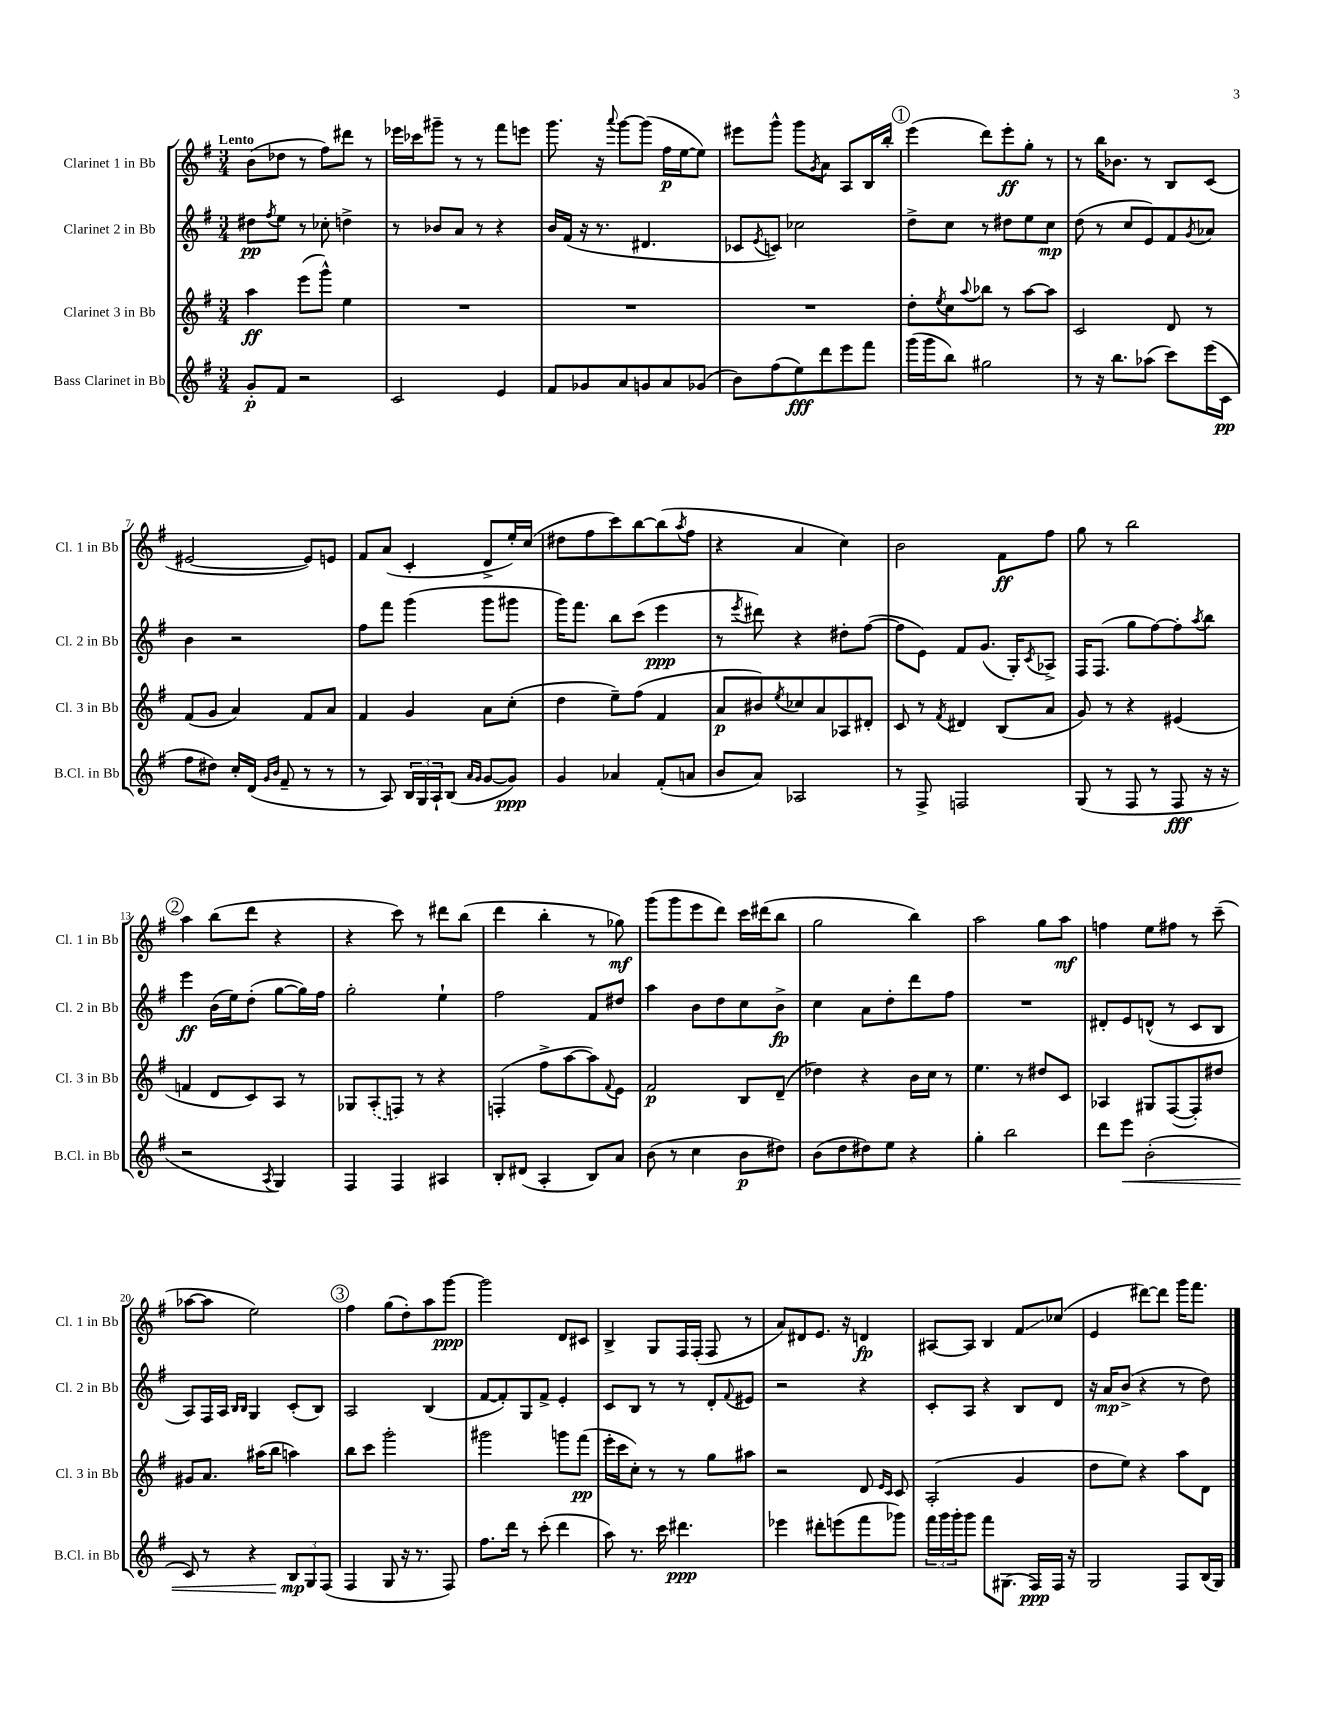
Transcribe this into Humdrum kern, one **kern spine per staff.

**kern	**kern	**kern	**kern
*staff4	*staff3	*staff2	*staff1
*clefG2	*clefG2	*clefG2	*clefG2
*k[f#]	*k[f#]	*k[f#]	*k[f#]
*M3/4	*M3/4	*M3/4	*M3/4
8g'/L	4aa\	8dd#\L	(8b\L
.	.	8qff#/	.
8f#/J	.	8ee\J	8dd-\J
2r	(8eee\L	8r	8r
.	8ggg^^\J)	8cc-'\	8ff#\L)
.	4ee\	4dd^\	8ddd#\J
.	.	.	8r
=	=	=	=
2c/	2.r	8r	16eee-\LL
.	.	.	16ccc-\J
.	.	8b-/L	8ggg#~\J
.	.	8a/J	8r
.	.	8r	8r
4e/	.	4r	8fff#\L
.	.	.	8eee\J
=	=	=	=
8f#/L	2.r	16b/LL	8.ggg\
.	.	(16f#/JJ	.
8g-/	.	16r	.
.	.	8.r	16r
.	.	.	8qqaaa/
8a/	.	.	[8ggg\L
8g/	.	4.d#/	(8ggg\]J
8a/	.	.	16ff#\LL
.	.	.	[16ee\J
(8g-/J	.	.	8ee\]J)
=	=	=	=
8b\L)	2.r	8c-/L	8eee#\L
.	.	8qe/	.
(8ff#\	.	8c/J)	8ggg^^\J
8ee\)	.	2cc-\	8ggg\L
.	.	.	8qg/
8ddd\	.	.	8a\J
8eee\	.	.	8A/L
8fff#\J	.	.	16B/L
.	.	.	16bb'/JJ
=	=	=	=
(16ggg\LL	8dd'\L	8dd^\L	(4eee\
16ggg\J	.	.	.
.	8qee/	.	.
8bb\J)	8cc\	8cc\J	.
.	8qqaa/	.	.
2gg#\	8bb-\J	8r	8ddd\L)
.	8r	8dd#\L	8eee'\
.	[8aa\L	8ee\	8gg'\J
.	8aa\]J	8cc\J	8r
=	=	=	=
8r	2c/	(8dd\	8r
16r	.	8r	16bb\LK
8.bb\L	.	.	8.b-\J
.	.	8cc/L	.
(8aa-\J	.	8e/)	8r
8ccc\L)	8d/	8f#/	8B/L
.	.	8qg/	.
(16eee\L	8r	8a-/J	(8c/J
16c\JJ	.	.	.
=	=	=	=
8ff#\L	(8f#/L	4b\	[2e#/
8dd#\J)	8g/J	.	.
16cc'/LL	4a/)	2r	.
(16d/JJ	.	.	.
16qqg/LL	.	.	.
16qqb/JJ	.	.	.
8f#~/	.	.	.
8r	8f#/L	.	8e#/]L)
8r	8a/J	.	8e/J
=	=	=	=
8r	4f#/	8ff#\L	8f#/L
8A/)	.	8fff#\J	(8a/J
24B/LL	4g/	(4ggg\	4c'/
24G/	.	.	.
24A`/J	.	.	.
(8B/J	.	.	.
16qqa/LL	.	.	.
16qqg/JJ	.	.	.
[8g/L	8a\L	8ggg\L	8d^/L
8g/]J)	(8cc'\J	8ggg#\J	16ee'/L)
.	.	.	(16cc/JJ
=	=	=	=
4g/	4dd\	16ggg\LK)	8dd#\L
.	.	8.fff#\J	.
.	.	.	8ff#\
4a-/	8ee~\L)	8bb\L	8ccc\)
.	(8ff#\J	(8ccc\J	[8bb\
(8f#'/L	4f#/	4eee\	(8bb\]
.	.	.	8qaa/
8a/J	.	.	8ff#\J
=	=	=	=
8b/L	8a/L	8r	4r
.	.	8qeee/	.
8a/J)	8b#/)	8ddd#\)	.
.	8qee/	.	.
2A-/	8cc-/	4r	4a/
.	8a/	.	.
.	8A-/	8dd#'\L	4cc\)
.	8d#'/J	([8ff#\J	.
=	=	=	=
8r	8c/	8ff#\]L	2b\
8F#^/	8r	8e\J)	.
.	8qf#/	.	.
2F/	4d#/	8f#/L	.
.	.	(8.g/J	.
.	(8B/L	.	8f#\L
.	.	16G'/LK)	.
.	.	8qc/	.
.	8a/J	8A-^/J	8ff#\J
=	=	=	=
(8G/	8g/)	16F#/LK	8gg\
.	.	(8.F#/J	.
8r	8r	.	8r
8F#/	4r	8gg\L	2bb\
8r	.	[8ff#\)	.
8F#/	(4e#/	8ff#'\]	.
.	.	8qaa/	.
16r	.	8bb\J	.
16r	.	.	.
=	=	=	=
2r	4f/	4eee\	4aa\
.	8d/L	(16b\LL	(8bb\L
.	.	16ee\J)	.
.	8c/)	(8dd'\J	8ddd\J
8qA/	.	.	.
4G/)	8A/J	[8gg\L	4r
.	8r	16gg\]L)	.
.	.	16ff#\JJ	.
=	=	=	=
4F#/	8G-/L	2gg'\	4r
.	(8A'/	.	.
4F#/	8F/J)	.	8ccc\)
.	8r	.	8r
4A#/	4r	4ee`\	8ddd#\L
.	.	.	(8bb\J
=	=	=	=
8B'/L	(4F'/	2ff#\	4ddd\
(8d#/J	.	.	.
4A'/	8ff#^\L	.	4bb'\
.	[8aa\	.	.
8B/L)	8aa\])	8f#/L	8r
.	8qqf#/	.	.
8a/J	8e\J	8dd#/J	8gg-\)
=	=	=	=
(8b\	2f#/	4aa\	(8ggg\L
8r	.	.	8ggg\
4cc\	.	8b\L	8eee\
.	.	8dd\	8ddd\J)
8b\L	8B/L	8cc\	16ccc\LL
.	.	.	(16ddd#\J
8dd#\J)	(8d~/J	8b^\J	8bb\J
=	=	=	=
(8b\L	4dd-\)	4cc\	2gg\
8dd\	.	.	.
8dd#\)	4r	8a\L	.
8ee\J	.	8dd'\	.
4r	16b\LL	8ddd\	4bb\)
.	16cc\JJ	.	.
.	8r	8ff#\J	.
=	=	=	=
4gg'\	4.ee\	2.r	2aa\
2bb\	.	.	.
.	8r	.	.
.	8dd#/L	.	8gg\L
.	8c/J	.	8aa\J
=	=	=	=
8ddd\L	4A-/	8d#'/L	4ff\
8eee\J	.	8e/	.
(2b'\	8G#/L	(8d^^/J	8ee\L
.	([8F#/	8r	8ff#\J
.	8F#'/])	8c/L	8r
.	8dd#/J	8B/J	(8ccc~\
=	=	=	=
8c/)	8g#/L	8A/L)	[8aa-\L
8r	8.a/J	16F#/L	8aa-\]J
.	.	16A/JJ	.
.	.	16qqB/LL	.
.	.	16qqB/JJ	.
4r	.	4G/	2ee\)
.	(16aa#\LK	.	.
.	8bb\J	.	.
12B/L	4aa\)	(8c'/L	.
12G/	.	.	.
.	.	8B/J)	.
(12F#/J	.	.	.
=	=	=	=
4F#/	8bb\L	2A/	4ff#\
.	8ccc\J	.	.
8G/	2ggg'\	.	(8gg\L
16r	.	.	8dd'\)
8.r	.	.	.
.	.	(4B/	8aa\
8F#/)	.	.	[8ggg\J
=	=	=	=
8.ff#\L	2ggg#\	[8f#/L	2ggg\]
.	.	8f#'/])	.
16ddd\Jk	.	.	.
8r	.	8G/	.
(8ccc'\	.	8f#^/J	.
4ddd\	8ggg\L	4e'/	8d/L
.	(8fff#\J	.	8c#/J
=	=	=	=
8aa\)	16eee'\LL	8c/L	4B^/
.	16ccc\J	.	.
8.r	8cc'\J)	8B/J	.
.	8r	8r	8G/L
16ccc\	.	.	.
4.ddd#\	8r	8r	16F#/L
.	.	.	(16F#'/JJ
.	8gg\L	8d'/L	8F#/
.	.	8qqf#/	.
.	8aa#\J	8e#/J	8r
=	=	=	=
4eee-\	2r	2r	8a/L)
.	.	.	8d#/
8ddd#'\L	.	.	8.e/J
(8eee\	.	.	.
.	.	.	16r
8fff#\	8d/	4r	4d/
.	16qqe/LL	.	.
.	16qqc/JJ	.	.
8ggg-\J)	8c/	.	.
=	=	=	=
24fff#\LL	(2A'/	8c'/L	[8A#/L
24ggg\	.	.	.
24ggg'\J	.	.	.
8ggg\J	.	8A/J	8A#/]J
8fff#\L	.	4r	4B/
(8.G#\J	.	.	.
.	4g/	8B/L	8f#/L
16F#/LL)	.	.	.
16F#/JJ	.	8d/J	(8cc-/J
16r	.	.	.
=	=	=	=
2G/	8dd\L	16r	4e/
.	.	16a/LK	.
.	8ee\J)	(8b^/J	.
.	4r	4r	[8ddd#\L)
.	.	.	8ddd#\]J
8F#/L	8aa\L	8r	16ggg\LK
.	.	.	8.fff#\J
(16B/L	8d\J	8dd\)	.
16G/JJ)	.	.	.
==	==	==	==
*-	*-	*-	*-
